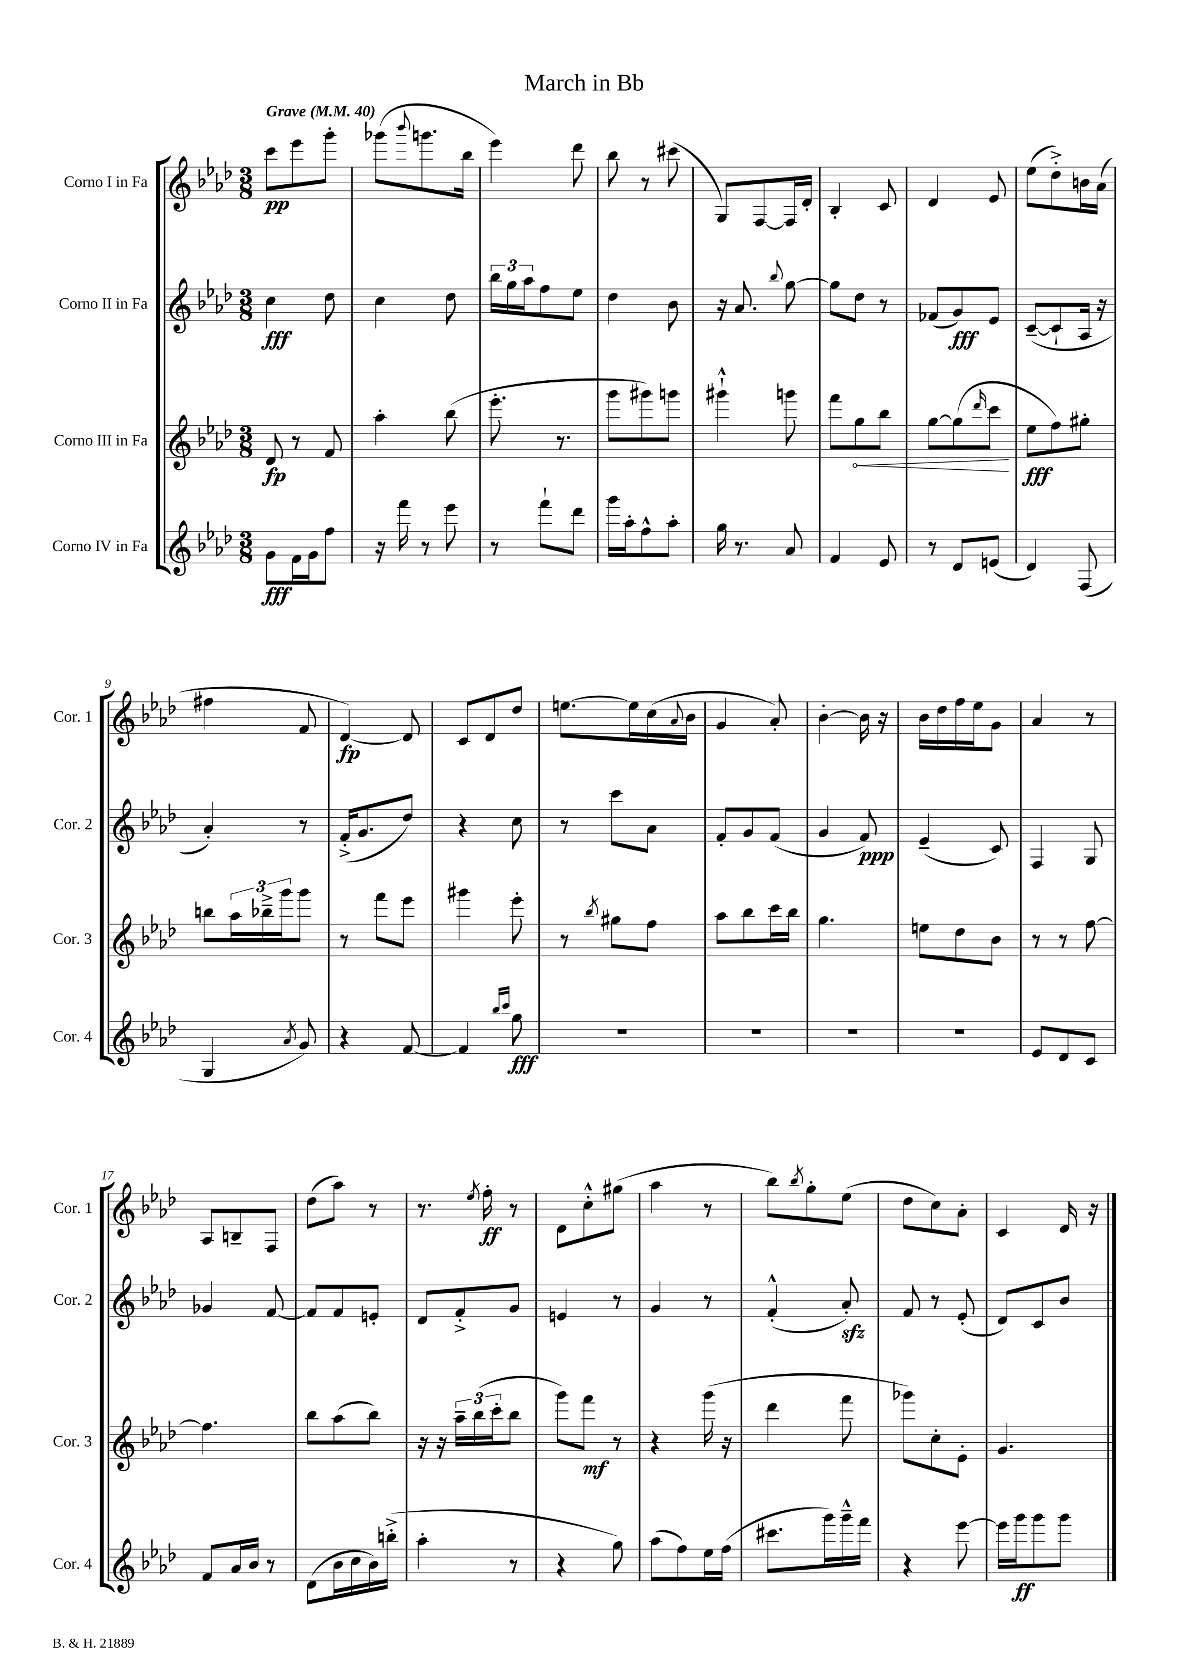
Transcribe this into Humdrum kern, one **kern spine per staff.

**kern	**dynam	**kern	**dynam	**kern	**dynam	**kern	**dynam
*part4	*part4	*part3	*part3	*part2	*part2	*part1	*part1
*staff4	*staff4	*staff3	*staff3	*staff2	*staff2	*staff1	*staff1
*I"Corno IV in Fa	*	*I"Corno III in Fa	*	*I"Corno II in Fa	*	*I"Corno I in Fa	*
*I'Cor. 4	*	*I'Cor. 3	*	*I'Cor. 2	*	*I'Cor. 1	*
*clefG2	*	*clefG2	*	*clefG2	*	*clefG2	*
*k[b-e-a-d-]	*	*k[b-e-a-d-]	*	*k[b-e-a-d-]	*	*k[b-e-a-d-]	*
*M3/8	*	*M3/8	*	*M3/8	*	*M3/8	*
*MM40	*	*MM40	*	*MM40	*	*MM40	*
=1	=1	=1	=1	=1	=1	=1	=1
!	!	!	!	!	!	!LO:TX:a:B:t=Grave	!
8g\L	fff	8d-/	fp	4cc\	fff	8ccc\L	pp
16f\L	.	8r	.	.	.	8eee-\	.
16g\J	.	.	.	.	.	.	.
8ff\J	.	8f/	.	8dd-\	.	8ggg'\J	.
=2	=2	=2	=2	=2	=2	=2	=2
16r	.	4aa-'\	.	4cc\	.	(8ggg-X\L	.
16fff\	.	.	.	.	.	.	.
.	.	.	.	.	.	8qqbbb-/	.
8r	.	.	.	.	.	8.gggn\	.
8eee-\	.	(8bb-\	.	8dd-\	.	.	.
.	.	.	.	.	.	16bb-\Jk	.
=3	=3	=3	=3	=3	=3	=3	=3
8r	.	8.eee-'\	.	24bb-\LL	.	4eee-\)	.
.	.	.	.	24gg\	.	.	.
.	.	.	.	24aa-\J	.	.	.
8fff`\L	.	.	.	8ff\	.	.	.
.	.	8.r	.	.	.	.	.
8ddd-\J	.	.	.	8ee-\J	.	8ddd-\	.
=4	=4	=4	=4	=4	=4	=4	=4
16ggg\LL	.	8ggg\L	.	4dd-\	.	8bb-\	.
16aa-'\J	.	.	.	.	.	.	.
8ff^^\	.	8ggg#X\)	.	.	.	8r	.
8aa-'\J	.	8gggn\J	.	8b-\	.	(8ccc#X\	.
=5	=5	=5	=5	=5	=5	=5	=5
16gg\	.	4ggg#X`^^\	.	16r	.	8G/L)	.
8.r	.	.	.	8.a-/	.	.	.
.	.	.	.	.	.	[8F/	.
.	.	.	.	8qqbb-/	.	.	.
8a-/	.	8gggn\	.	[8gg\	.	16F/L]	.
.	.	.	.	.	.	16d-'/JJ	.
=6	=6	=6	=6	=6	=6	=6	=6
4f/	.	8fff\L	.	8gg\L]	.	4B-'/	.
!	!	!	!LO:HP:b	!	!	!	!
.	.	8gg\	<	8dd-\J	.	.	.
8e-/	.	8bb-\J	.	8r	.	8c/	.
=7	=7	=7	=7	=7	=7	=7	=7
8r	.	[8gg\L	.	(8f-X/L	.	4d-/	.
8d-/L	.	(8gg\]	.	8g/)	fff	.	.
.	.	16qqddd-/	.	.	.	.	.
(8en/J	.	8ccc\J	.	8e-/J	.	8e-/	.
.	.	.	[	.	.	.	.
=8	=8	=8	=8	=8	=8	=8	=8
4d-/)	.	8ee-\L	fff	([8c~/L	.	(8ee-\L	.
.	.	8ff\)	.	8c`/]	.	8dd-'^\)	.
(8F/	.	8gg#X'\J	.	16A-/Jk	.	16bn\L	.
.	.	.	.	16r	.	(16a-\JJ	.
!!LO:LB:g=z
=9	=9	=9	=9	=9	=9	=9	=9
4G/	.	8bbn\L	.	4a-'/)	.	4ff#X\	.
.	.	24aa-\L	.	.	.	.	.
.	.	24bb-X~^\	.	.	.	.	.
.	.	24ggg\J	.	.	.	.	.
8qa-/	.	.	.	.	.	.	.
8g/)	.	8ggg\J	.	8r	.	8f/	.
=10	=10	=10	=10	=10	=10	=10	=10
4r	.	8r	.	(16f'^/KL	.	[4d-/)	fp
.	.	.	.	8.g/	.	.	.
.	.	8fff\L	.	.	.	.	.
[8f/	.	8eee-\J	.	8dd-/J)	.	8d-/]	.
=11	=11	=11	=11	=11	=11	=11	=11
4f/]	.	4ggg#X\	.	4r	.	8c/L	.
.	.	.	.	.	.	8d-/	.
16qqbb-/LL	.	.	.	.	.	.	.
16qqccc/JJ	.	.	.	.	.	.	.
8gg\	fff	8eee-'\	.	8cc\	.	8dd-/J	.
=12	=12	=12	=12	=12	=12	=12	=12
4.r	.	8r	.	8r	.	[8.een\L	.
.	.	8qbb-/	.	.	.	.	.
.	.	8gg#X\L	.	8ccc\L	.	.	.
.	.	.	.	.	.	16ee\L]	.
.	.	8ff\J	.	8a-\J	.	(16cc\	.
.	.	.	.	.	.	8qqa-/	.
.	.	.	.	.	.	16b-\JJ	.
=13	=13	=13	=13	=13	=13	=13	=13
4.r	.	8aa-\L	.	8f'/L	.	4g/	.
.	.	8bb-\	.	8g/	.	.	.
.	.	16ccc\L	.	(8f/J	.	8a-'/)	.
.	.	16bb-\JJ	.	.	.	.	.
=14	=14	=14	=14	=14	=14	=14	=14
4.r	.	4.gg\	.	4g/	.	[4b-'\	.
.	.	.	.	8f/)	ppp	16b-\]	.
.	.	.	.	.	.	16r	.
=15	=15	=15	=15	=15	=15	=15	=15
4.r	.	8een\L	.	(4e-~/	.	16b-\LL	.
.	.	.	.	.	.	16dd-\	.
.	.	8dd-\	.	.	.	16ff\	.
.	.	.	.	.	.	16ee-\J	.
.	.	8b-\J	.	8c/)	.	8g\J	.
=16	=16	=16	=16	=16	=16	=16	=16
8e-/L	.	8r	.	4F/	.	4a-/	.
8d-/	.	8r	.	.	.	.	.
8c/J	.	[8ff\	.	8G/	.	8r	.
!!LO:LB:g=z
=17	=17	=17	=17	=17	=17	=17	=17
8f/L	.	4.ff\]	.	4g-X/	.	8A-/L	.
16a-/L	.	.	.	.	.	8Bn~/	.
16b-/JJ	.	.	.	.	.	.	.
8r	.	.	.	[8f/	.	8F/J	.
=18	=18	=18	=18	=18	=18	=18	=18
(8d-\L	.	8bb-\L	.	8f/L]	.	(8dd-\L	.
16b-\L	.	(8aa-\	.	8f/	.	8aa-\J)	.
16cc\	.	.	.	.	.	.	.
16b-\)	.	8bb-\J)	.	8en'/J	.	8r	.
(16bbn'^\JJ	.	.	.	.	.	.	.
=19	=19	=19	=19	=19	=19	=19	=19
4aa-'\	.	16r	.	8d-/L	.	8.r	.
.	.	16r	.	.	.	.	.
.	.	24aa-~\LL	.	8f'^/	.	.	.
.	.	(24bb-\	.	.	.	.	.
.	.	.	.	.	.	8qee-/	.
.	.	.	.	.	.	16ff'\	ff
.	.	24ccc'\J	.	.	.	.	.
8r	.	8bb-\J	.	8g/J	.	8r	.
=20	=20	=20	=20	=20	=20	=20	=20
4r	.	8ggg\L)	.	4en/	.	8d-\L	.
.	.	8fff\J	mf	.	.	8cc'^^\	.
8gg\)	.	8r	.	8r	.	(8gg#X\J	.
=21	=21	=21	=21	=21	=21	=21	=21
(8aa-\L	.	4r	.	4g/	.	4aa-\	.
8ff\)	.	.	.	.	.	.	.
16ee-\L	.	(16ggg\	.	8r	.	8r	.
(16ff\JJ	.	16r	.	.	.	.	.
=22	=22	=22	=22	=22	=22	=22	=22
8.ccc#X\L	.	4ddd-\	.	(4f'^^/	.	8bb-\L)	.
.	.	.	.	.	.	8qbb-/	.
.	.	.	.	.	.	8gg'\	.
16ggg\L)	.	.	.	.	.	.	.
16ggg~^^\	.	8fff\	.	8a-zz'/)	.	(8ee-\J	.
16fff\JJ	.	.	.	.	.	.	.
=23	=23	=23	=23	=23	=23	=23	=23
4r	.	8ggg-X\L)	.	8f/	.	8dd-\L	.
.	.	8cc'\	.	8r	.	8cc\)	.
[8eee-\	.	8e-'\J	.	(8e-'/	.	8a-'\J	.
=24	=24	=24	=24	=24	=24	=24	=24
16eee-\LL]	.	4.g/	.	8d-/L)	.	4c/	.
16ggg\J	ff	.	.	.	.	.	.
8ggg\	.	.	.	8c/	.	.	.
8ggg\J	.	.	.	8b-/J	.	16d-/	.
.	.	.	.	.	.	16r	.
==	==	==	==	==	==	==	==
*-	*-	*-	*-	*-	*-	*-	*-
